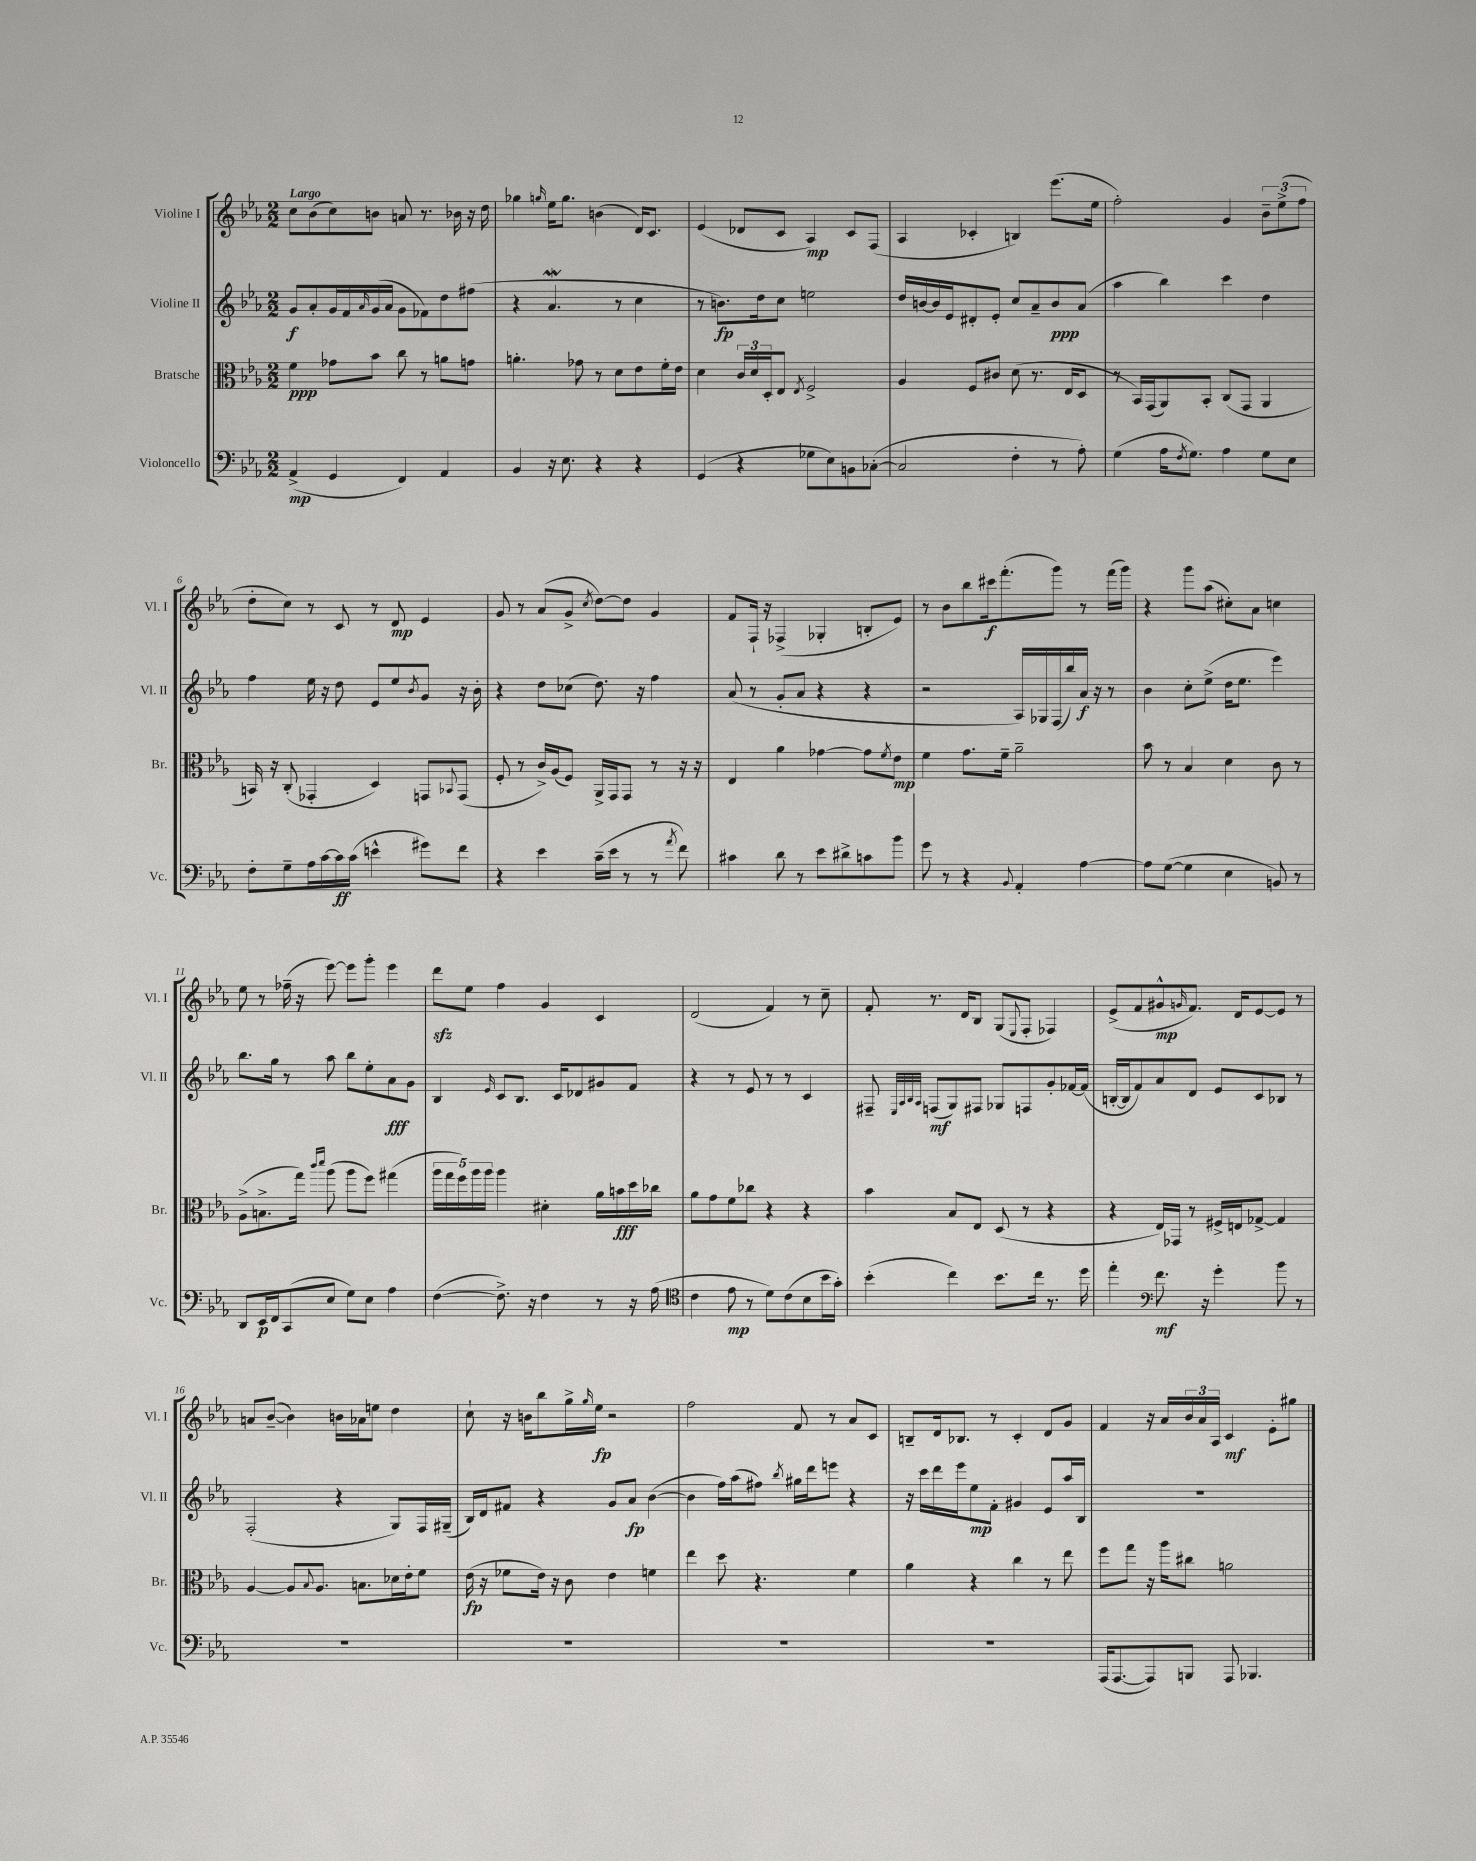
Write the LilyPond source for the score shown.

<<
\new StaffGroup <<
\new Staff = "s0" \with { instrumentName = "Violine I" shortInstrumentName = "Vl. I" } {
    \clef treble \key ees \major \numericTimeSignature \time 2/2 \tempo "Largo"
    c''8 bes'8( c''8) b'8 a'8 r8. bes'16 r16 d''16 |
    ges''4 \grace { g''16 } ees''16 g''8. b'4( d'16) c'8. |
    ees'4( des'8 c'8 aes4\mp) c'8 f8( |
    aes4 ces'4-. b4) ees'''8.( ees''16 |
    f''2-.) g'4 \tuplet 3/2 { bes'8-- ees''8->( f''8 } |
    d''8-. c''8) r8 c'8 r8 d'8\mp ees'4 |
    g'8 r8 aes'8( g'8-> \acciaccatura { c''8 } d''8~) d''8 g'4 |
    f'8 f16-! r16 fes4->( ges4-. b8-. ees'8) |
    r8 bes'8 bes''8 cis'''16\f f'''8.-.( g'''8) r8 f'''16( g'''16) |
    r4 g'''8 aes''8( cis''8-.) aes'8 c''4 |
    ees''8 r8 fes''16--( r16 ees'''8~) ees'''8 g'''8-. ees'''4 |
    d'''8\sfz ees''8 f''4 g'4 c'4 |
    d'2( f'4) r8 c''8-- |
    f'8-. r8. d'16 bes8 g8( \appoggiatura { ees8 } f8-. fes4) |
    ees'8->( f'8 gis'8-^\mp \grace { g'16 } f'8.) d'16 ees'8~ ees'8 r8 |
    a'8 bes'8~--( bes'4) b'16 aes'16 e''8 d''4 |
    c''8-! r16 b'16 bes''8 g''16-> \grace { g''16 } ees''16\fp r2 |
    f''2 f'8 r8 aes'8 c'8 |
    b8-- d'16 bes8. r8 c'4-. d'8 g'8 |
    f'4 r16 aes'16 \tuplet 3/2 { bes'16 aes'16 aes16 } c'4\mf ees'8-. gis''8 \bar "|." |
}
\new Staff = "s1" \with { instrumentName = "Violine II" shortInstrumentName = "Vl. II" } {
    \clef treble \key ees \major \numericTimeSignature \time 2/2
    g'8\f aes'8-. g'16 f'16 \grace { aes'16 } g'16( aes'16 g'8 fes'8) d''8 fis''8( |
    r4 aes'4.\mordent r8 c''4 |
    r8 b'8.\fp) d''16 c''8 e''2 |
    d''16 b'16~ b'16 ees'16 dis'8-. ees'8-. c''8 aes'8-- b'8\ppp aes'8( |
    aes''4 bes''4) c'''4 d''4 |
    f''4 ees''16 r16 d''8 ees'8 ees''8 \acciaccatura { bes'8 } g'8 r16 bes'16-. |
    r4 d''8 ces''8( d''8.) r16 f''4 |
    aes'8( r8 g'8-. aes'8 r4 r4 |
    r2 aes16) ges16 f16( bes''16) aes'16\f r16 r8 |
    bes'4 c''8-. ees''8->( d''16 ees''8. ees'''4) |
    bes''8. g''16 r8 aes''8 bes''8 ees''8-. aes'8\fff g'8 |
    bes4 \grace { ees'16 } c'8 bes8. c'16 des'8 gis'8 f'8 |
    r4 r8 ees'8 r8 r8 c'4 |
    fis8-- \grace { ees32 aes32 bes32 aes32 } f8\mf( g8) fis8 ges8 f8 g'8-. fes'16~ fes'16( |
    b16~-. b16 f'8) aes'8 d'8 ees'8 c'8 bes8 r8 |
    f2-.( r4 g8) f16 gis16--( |
    bes16) d'16 fis'8 r4 g'8 aes'8\fp bes'4~( |
    bes'4 f''16) aes''16( fis''8) \acciaccatura { bes''8 } gis''16 d'''16 e'''8 r4 |
    r16 c'''16 d'''16 ees'''16 ees''8\mp f'8-. gis'4 ees'8 aes''16 bes16 |
    R1 \bar "|." |
}
\new Staff = "s2" \with { instrumentName = "Bratsche" shortInstrumentName = "Br." } {
    \clef alto \key ees \major \numericTimeSignature \time 2/2
    f'4\ppp ges'8 bes'8 c''8 r8 a'8 g'8 |
    a'4.-. ges'8 r8 d'8 ees'8 f'16-. ees'16 |
    d'4 \tuplet 3/2 { c'16 d'16 d16-. } ees8 \acciaccatura { ees8 } f2-> |
    aes4 f8 cis'8 d'8( r8. ees16 d8 |
    r8 bes,16) g,16( aes,8) bes,8-. c8( g,8 aes,4 |
    b,16) r16 c8-.( ges,4-. d4) g,8 \appoggiatura { bes,8 } g,8( |
    f8-. r8 c'16->) aes16( f8) aes,16-> g,16 g,8 r8 r16 r16 |
    ees4 aes'4 ges'4~ ges'8 \acciaccatura { f'8 } ees'8\mp |
    f'4 g'8. f'16-- aes'2-- |
    bes'8 r8 bes4 d'4 c'8 r8 |
    aes8->( b8.-> g''16) \grace { c'''16 d'''16 } aes''8( aes''8 f''8) gis''4( |
    \tuplet 5/4 { aes''16 g''16 f''16) aes''16 aes''16 } aes''4 dis'4-. aes'16 b'16\fff d''16 ces''16 |
    aes'8 g'8 f'8 ces''8 r4 r4 |
    bes'4 bes8 ees8 d8( r8 r4 |
    r4 ees16) ges,16 r8 fis16-> e16 ges8~-> ges4 |
    aes4~ aes8 \appoggiatura { bes8 } aes8. b8. des'16 ees'16-. f'8 |
    ees'16\fp( r16 fes'8 ees'16) r16 c'8 ees'4 f'4 |
    ees''4 d''8 r4. f'4 |
    aes'4 r4 c''4 r8 ees''8 |
    f''8 g''8 r16 aes''16 cis''8 a'2 \bar "|." |
}
\new Staff = "s3" \with { instrumentName = "Violoncello" shortInstrumentName = "Vc." } {
    \clef bass \key ees \major \numericTimeSignature \time 2/2
    aes,4->\mp( g,4 f,4) aes,4 |
    bes,4 r16 ees8. r4 r4 |
    g,4( r4 ges8 ees8) b,8 ces8~-.( |
    ces2 f4-. r8 aes8-.) |
    g4( aes16 \acciaccatura { f8 } g8.) aes4 g8 ees8 |
    f8-. g8-- aes16 c'16~ c'16\ff c'16( e'4-^ gis'8) f'8 |
    r4 ees'4 c'16--( ees'16 r8 r8 \acciaccatura { aes'8 } f'8) |
    cis'4 d'8 r8 ees'8 dis'8-> c'8 bes'8 |
    g'8 r8 r4 \appoggiatura { bes,8 } aes,4-. aes4~ |
    aes8 g8~( g4 ees4 b,8) r8 |
    d,8 ees,16\p f,16 c,8( ees8 g8) ees8 aes4 |
    f4~( f8.->) r16 f4 r8 r16 aes16( |
    \clef tenor c'4 ees'8\mp r8 d'8) c'8( bes8 bes'16 g'16-.) |
    bes'4-.( c''4) bes'8. c''16 r8. d''16 |
    ees''4-. \clef bass f'8.\mf r16 g'4-. bes'8 r8 |
    R1 |
    R1 |
    R1 |
    R1 |
    aes,,16( aes,,8.~ aes,,8) b,,8 aes,,8 bes,,4. \bar "|." |
}
>>
>>
